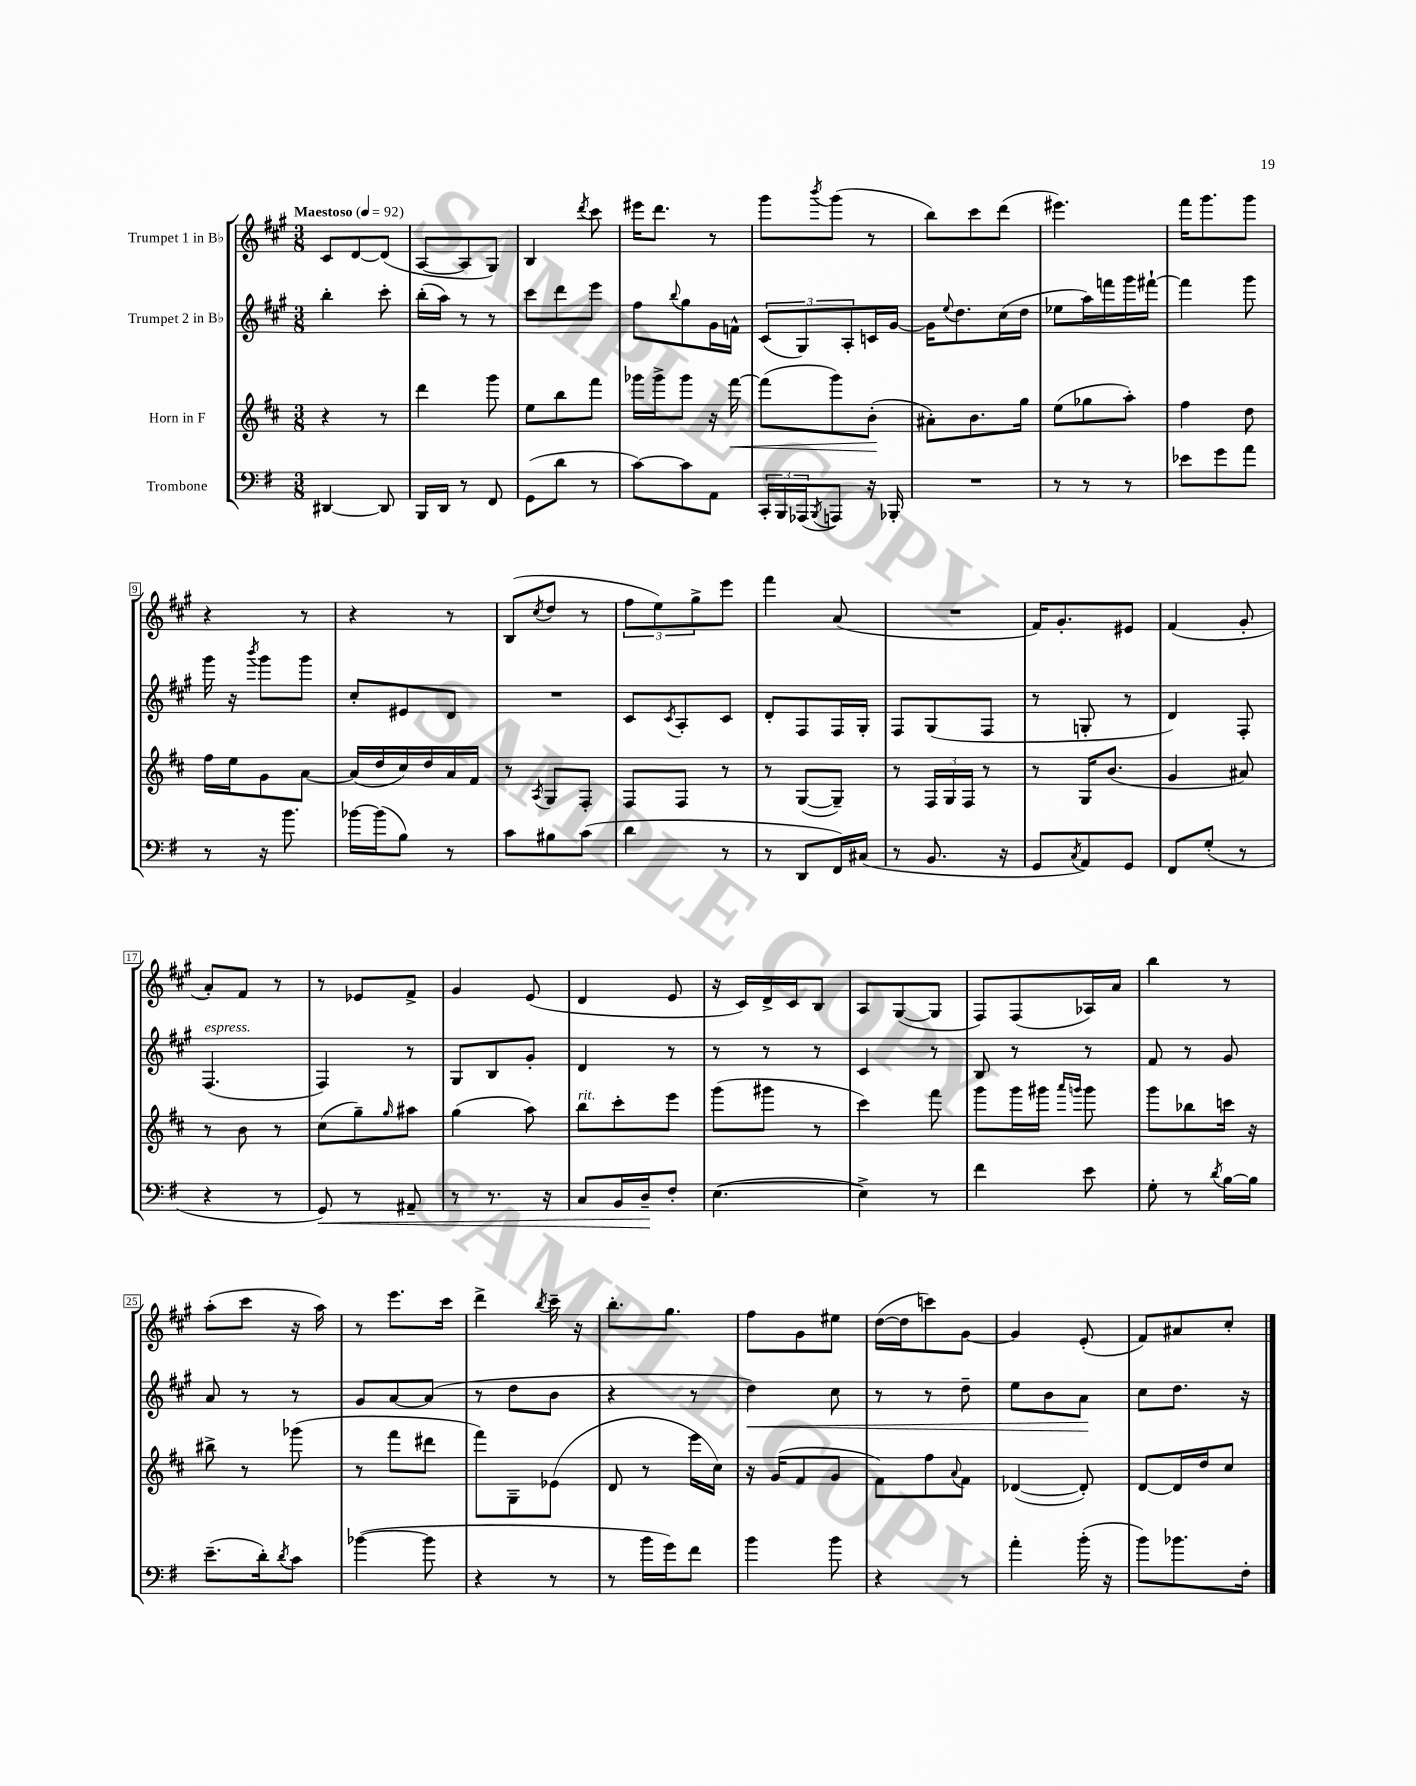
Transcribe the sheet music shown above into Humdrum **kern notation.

**kern	**dynam	**kern	**dynam	**kern	**dynam	**kern
*part4	*part4	*part3	*part3	*part2	*part2	*part1
*staff4	*staff4	*staff3	*staff3	*staff2	*staff2	*staff1
*I"Trombone	*	*I"Horn in F	*	*I"Trumpet 2 in B♭	*	*I"Trumpet 1 in B♭
*clefF4	*	*clefG2	*	*clefG2	*	*clefG2
*k[f#]	*	*k[f#c#]	*	*k[f#c#g#]	*	*k[f#c#g#]
*M3/8	*	*M3/8	*	*M3/8	*	*M3/8
*MM92	*	*MM92	*	*MM92	*	*MM92
=1	=1	=1	=1	=1	=1	=1
!	!	!	!	!	!	!LO:TX:a:B:t=Maestoso
[4DD#X/	.	4r	.	4bb'\	.	8c#/L
.	.	.	.	.	.	[8d/
8DD#/]	.	8r	.	8ccc#'\	.	(8d/J]
=2	=2	=2	=2	=2	=2	=2
16BBB/LL	.	4ddd\	.	(16bb'\LL	.	[8A/L
16DD/JJ	.	.	.	16aa\JJ)	.	.
8r	.	.	.	8r	.	8A/]
8FF#/	.	8ggg\	.	8r	.	8G#/J)
=3	=3	=3	=3	=3	=3	=3
(8GG\L	.	8ee\L	.	8ccc#\L	.	4B/
8d\J	.	8bb\	.	8ddd\	.	.
.	.	.	.	.	.	8qddd/
8r	.	8fff#\J	.	8eee\J	.	8ccc#\
=4	=4	=4	=4	=4	=4	=4
[8c\L)	.	16ggg-X\LL	.	8ff#\L	.	16eee#X\KL
.	.	16ggg-^\J	.	.	.	8.ddd\J
.	.	.	.	8qqbb/	.	.
8c\]	.	8ggg-\J	.	8gg#\	.	.
8AA\J	.	16r	.	16g#\L	.	8r
!	!	!	!LO:HP:b	!	!	!
.	.	[16fff#\	<	16fn^^\JJ	.	.
=5	=5	=5	=5	=5	=5	=5
24CC'/LL	.	(8fff#\L]	.	(12c#/L	.	8ggg#\L
24BBB/	.	.	.	.	.	.
(24AAA-X/J	.	.	.	12G#/)	.	.
8qBBB/	.	.	.	.	.	8qbbb/
8AAAn/J)	.	8ggg\)	.	.	.	(8ggg#\J
.	.	.	.	12A'/	.	.
16r	.	(8b'\J	.	16cn/L	.	8r
16BBB-X'/	.	.	.	[16g#/JJ	.	.
.	.	.	[	.	.	.
=6	=6	=6	=6	=6	=6	=6
4.r	.	8a#X'\L)	.	16g#\KL]	.	8bb\L)
.	.	.	.	8qqee/	.	.
.	.	.	.	8.dd\	.	.
.	.	8.b\	.	.	.	8ccc#\
.	.	.	.	(16cc#\L	.	(8ddd\J
.	.	16gg\Jk	.	16dd\JJ	.	.
=7	=7	=7	=7	=7	=7	=7
8r	.	(8ee\L	.	8ee-X\L	.	4.eee#X\)
8r	.	8gg-X\	.	16aa\L)	.	.
.	.	.	.	16fffn\	.	.
8r	.	8aa'\J)	.	16ggg#\	.	.
.	.	.	.	[16fff#X`\JJ	.	.
=8	=8	=8	=8	=8	=8	=8
8e-X\L	.	4ff#\	.	4fff#\]	.	16fff#\KL
.	.	.	.	.	.	8.ggg#\
8g\	.	.	.	.	.	.
8a\J	.	8dd\	.	8ggg#\	.	8ggg#\J
!!LO:LB:g=z
=9	=9	=9	=9	=9	=9	=9
8r	.	16ff#\LL	.	16ggg#\	.	4r
.	.	16ee\J	.	16r	.	.
.	.	.	.	8qbbb/	.	.
16r	.	8g\	.	8ggg#\L	.	.
8.b\	.	.	.	.	.	.
.	.	[8a\J	.	8ggg#\J	.	8r
=10	=10	=10	=10	=10	=10	=10
[16b-X\LL	.	(16a/LL]	.	8cc#'/L	.	4r
(16b-\J]	.	16dd/	.	.	.	.
8B\J)	.	16cc#/)	.	8e#X/	.	.
.	.	16dd/	.	.	.	.
8r	.	16a/	.	8d/J	.	8r
.	.	16f#/JJ	.	.	.	.
=11	=11	=11	=11	=11	=11	=11
8c\L	.	8r	.	4.r	.	(8B/L
.	.	8qA/	.	.	.	8qcc#/
8B#X\	.	8G/L	.	.	.	8dd/J
(8c\J	.	8F#'/J	.	.	.	8r
=12	=12	=12	=12	=12	=12	=12
4d\	.	8F#/L	.	8c#/L	.	12ff#\L
.	.	.	.	.	.	12ee\)
.	.	.	.	8qc#/	.	.
.	.	8F#/J	.	8A'/	.	.
.	.	.	.	.	.	12gg#^\
8r	.	8r	.	8c#/J	.	8eee\J
=13	=13	=13	=13	=13	=13	=13
8r	.	8r	.	8d'/L	.	4fff#\
8DD/L	.	([8G/L	.	8F#/	.	.
16FF#/L)	.	8G~/J])	.	16F#/L	.	(8a/
(16C#X/JJ	.	.	.	16G#'/JJ	.	.
=14	=14	=14	=14	=14	=14	=14
8r	.	8r	.	8F#/L	.	4.r
8.BB/	.	24F#/LL	.	(8G#/	.	.
.	.	24G/	.	.	.	.
.	.	24F#/JJ	.	.	.	.
.	.	8r	.	8F#/J	.	.
16r	.	.	.	.	.	.
=15	=15	=15	=15	=15	=15	=15
8GG/L	.	8r	.	8r	.	16f#/KL)
.	.	.	.	.	.	8.g#'/
8qC/	.	.	.	.	.	.
8AA/)	.	16G/KL	.	8Gn'/	.	.
.	.	(8.b/J	.	.	.	.
8GG/J	.	.	.	8r	.	8e#X/J
=16	=16	=16	=16	=16	=16	=16
8FF#/L	.	4g/	.	4d/)	.	(4f#/
(8G'/J	.	.	.	.	.	.
8r	.	8a#X/)	.	8F#'/	.	8g#'/
!!LO:LB:g=z
=17	=17	=17	=17	=17	=17	=17
!	!	!	!	!LO:TX:a:i:t=espress.	!	!
4r	.	8r	.	(4.F#/	.	8a'/L)
.	.	8b\	.	.	.	8f#/J
8r	.	8r	.	.	.	8r
=18	=18	=18	=18	=18	=18	=18
!	!LO:HP:b	!	!	!	!	!
8GG/)	<	(8cc#\L	.	4F#/)	.	8r
8r	.	8gg~\)	.	.	.	8e-X/L
.	.	16qqgg/	.	.	.	.
8AA#X~/	.	8aa#X\J	.	8r	.	8f#^/J
=19	=19	=19	=19	=19	=19	=19
8r	.	(4gg\	.	8G#/L	.	4g#/
8.r	.	.	.	8B/	.	.
.	.	8aa\)	.	8g#'/J	.	(8e/
16r	.	.	.	.	.	.
=20	=20	=20	=20	=20	=20	=20
!	!	!LO:TX:a:i:t=rit.	!	!	!	!
8C/L	.	8bb\L	.	4d/	.	4d/
16BB/L	.	8ccc#'\	.	.	.	.
16D~/J	.	.	.	.	.	.
8F#'/J	[	8eee\J	.	8r	.	8e/
=21	=21	=21	=21	=21	=21	=21
([4.E\	.	(8ggg\L	.	8r	.	16r
.	.	.	.	.	.	16c#/LL)
.	.	8ggg#X\J	.	8r	.	16d^/
.	.	.	.	.	.	16c#/J
.	.	8r	.	8r	.	8B/J
=22	=22	=22	=22	=22	=22	=22
4E^\])	.	4ccc#\)	.	4c#/	.	8A/L
.	.	.	.	.	.	([8G#/
8r	.	8fff#\	.	8r	.	8G#/J]
=23	=23	=23	=23	=23	=23	=23
4f#\	.	8ggg\L	.	8B/	.	8F#/L)
.	.	16ggg\L	.	8r	.	(8F#/
.	.	16ggg#X\JJ	.	.	.	.
.	.	16qqaaa/LL	.	.	.	.
.	.	16qqgggn/JJ	.	.	.	.
8e\	.	8ggg\	.	8r	.	16A-X/L)
.	.	.	.	.	.	16a/JJ
=24	=24	=24	=24	=24	=24	=24
8G'\	.	8ggg\L	.	8f#/	.	4bb\
8r	.	8bb-X\	.	8r	.	.
8qd/	.	.	.	.	.	.
[16B\LL	.	16cccn\Jk	.	8g#/	.	8r
16B\JJ]	.	16r	.	.	.	.
!!LO:LB:g=z
=25	=25	=25	=25	=25	=25	=25
(8.e~\L	.	8bb#X^\	.	8a/	.	(8aa'\L
.	.	8r	.	8r	.	8ccc#\J
16d'\k)	.	.	.	.	.	.
8qd/	.	.	.	.	.	.
8c\J	.	(8ggg-X\	.	8r	.	16r
.	.	.	.	.	.	16aa\)
=26	=26	=26	=26	=26	=26	=26
([4b-X\	.	8r	.	8g#/L	.	8r
.	.	8fff#\L	.	[8a/	.	8.eee\L
8b-\]	.	8ddd#X\J	.	(8a/J]	.	.
.	.	.	.	.	.	16ccc#\Jk
=27	=27	=27	=27	=27	=27	=27
4r	.	8fff#\L)	.	8r	.	4ddd^\
.	.	8G~\	.	8dd\L	.	.
.	.	.	.	.	.	8qbb/
8r	.	(8e-X\J	.	8b\J	.	16ccc#~\
.	.	.	.	.	.	16r
=28	=28	=28	=28	=28	=28	=28
8r	.	8d/	.	4r	.	8.bb'\L
16b\LL	.	8r	.	.	.	.
16g\J)	.	.	.	.	.	8.gg#\J
8f#\J	.	16eee\LL	.	8r	.	.
.	.	16cc#\JJ)	.	.	.	.
=29	=29	=29	=29	=29	=29	=29
!	!	!	!	!	!LO:HP:b	!
4b\	.	16r	.	4dd\)	<	8ff#\L
.	.	(16g/KL	.	.	.	.
.	.	8f#/	.	.	.	8g#\
8b\	.	8g/J	.	8cc#\	.	8ee#X\J
=30	=30	=30	=30	=30	=30	=30
4r	.	8f#\L)	.	8r	.	([16dd\LL
.	.	.	.	.	.	16dd\J]
.	.	8ff#\	.	8r	.	8cccn\)
.	.	8qqa/	.	.	.	.
8r	.	8f#\J	.	8dd~\	.	[8g#\J
=31	=31	=31	=31	=31	=31	=31
4a'\	.	([4d-X/	.	8ee\L	.	4g#/]
.	.	.	.	8b\	.	.
(16b'\	.	8d-'/])	.	8a\J	.	(8e'/
16r	.	.	.	.	.	.
.	.	.	.	.	[	.
=32	=32	=32	=32	=32	=32	=32
8b\L)	.	[8d/L	.	8cc#\L	.	8f#/L)
8.b-X\	.	16d/L]	.	8.dd\J	.	8a#X/
.	.	16dd/J	.	.	.	.
.	.	8cc#/J	.	.	.	8cc#'/J
16F#'\Jk	.	.	.	16r	.	.
==	==	==	==	==	==	==
*-	*-	*-	*-	*-	*-	*-
